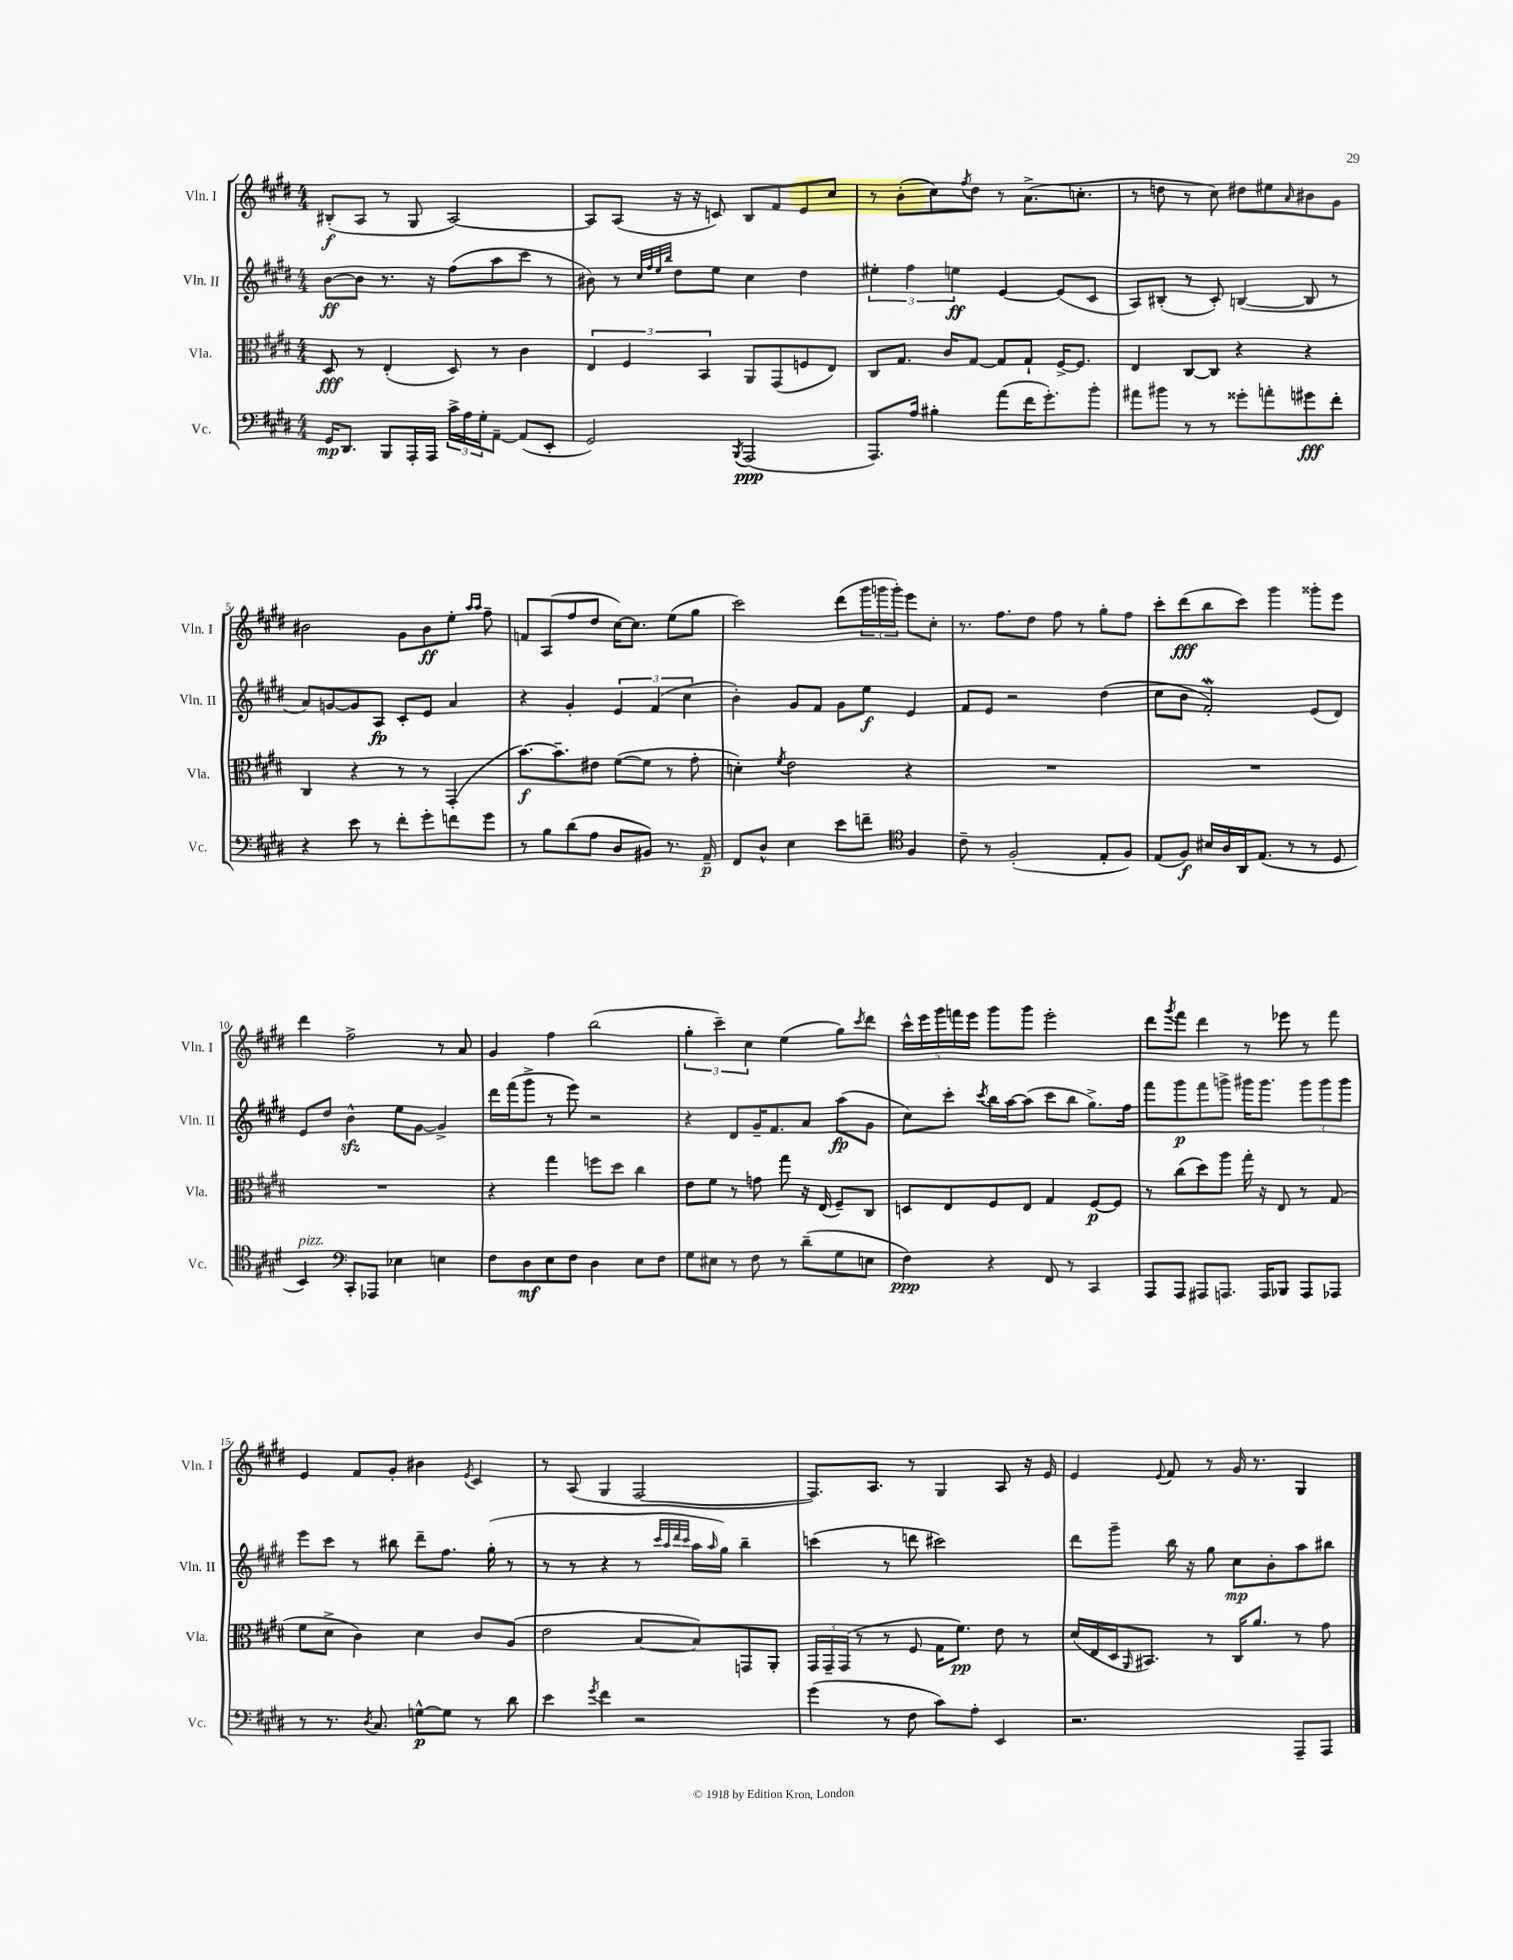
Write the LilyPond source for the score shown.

<<
\new StaffGroup <<
\new Staff = "s0" \with { instrumentName = "Vln. I" shortInstrumentName = "Vln. I" } {
    \clef treble \key e \major \numericTimeSignature \time 4/4
    bis8-.\f( a8 r8 gis8 a2~) |
    a8 a8( r16 r16 c'8) b8 fis'8 e'8 cis''8 |
    r8 b'8-.( cis''8) \acciaccatura { fis''8 } dis''8 r8 a'8.->( c''8.-. |
    r8 d''8 r8 cis''8) dis''8 eis''8 \grace { a'16 } bis'8 gis'8 |
    bis'2 gis'8 bis'8\ff e''8-. \grace { a''16 a''16 } fis''8-- |
    f'8 a8( fis''8 dis''8 cis''16~) cis''8. e''8( gis''8 |
    cis'''2) dis'''8( \tuplet 3/2 { gis'''16 g'''16 g'''16-.) } e'''8 cis''8-. |
    r8. fis''8. dis''8 fis''8 r8 gis''8-. fis''8 |
    cis'''8-. dis'''8\fff( b''8 cis'''8) gis'''4 gisis'''8-. e'''8 |
    dis'''4 fis''2-> r8 a'8 |
    gis'4 fis''4 b''2( |
    \tuplet 3/2 { gis''4-. cis'''4--) cis''4 } e''4( gis''8) \acciaccatura { cis'''8 } dis'''8 |
    \tuplet 5/4 { cis'''16-^ e'''16 gis'''16 f'''16 e'''16 } gis'''8 gis'''8 e'''2-. |
    dis'''8 \acciaccatura { gis'''8 } fis'''8 dis'''4 r8 ees'''8 r8 fis'''8 |
    e'4 fis'8 gis'8-. bis'4 \acciaccatura { e'8 } cis'4 |
    r8 a8( gis4 fis2~ |
    fis8.) a8. r8 gis4 a8 r16 e'16 |
    e'4 \appoggiatura { e'8 } fis'8 r8 gis'16 r8. gis4 \bar "|." |
}
\new Staff = "s1" \with { instrumentName = "Vln. II" shortInstrumentName = "Vln. II" } {
    \clef treble \key e \major \numericTimeSignature \time 4/4
    b'8~\ff b'8 r8. r16 fis''8( a''8 cis'''8 r8 |
    bis'8) r8 \grace { cis''32 fis''32 e''32 b''32 } dis''8 e''8 cis''4 dis''4 |
    \tuplet 3/2 { eis''4-. fis''4 e''4\ff } e'4~ e'8( cis'8 |
    a8) bis8-.( r8 cis'8-.) b4~( b8 r8 |
    a'8) g'8~ g'8 a8\fp cis'8-. e'8 a'4 |
    r4 gis'4-. \tuplet 3/2 { e'4 fis'4( cis''4 } |
    b'4-.) gis'8 fis'8 gis'8 e''8\f e'4 |
    fis'8 e'8 r2 dis''4( |
    cis''8 b'8 fis'2-.\mordent) e'8( dis'8) |
    e'8 dis''8 b'4-^\sfz e''8 gis'8~ gis'4-> |
    dis'''16 fis'''16( gis'''8-> r8 e'''8) r2 |
    r4 dis'8 gis'16-- fis'8. a'8 a''8\fp( gis'8 |
    cis''8) cis'''8-. \acciaccatura { cis'''8 } b''16 a''16~ a''8( cis'''8 b''8 gis''8.->) fis''16 |
    fis'''8 gis'''8\p fis'''8 g'''8-> gis'''16 gis'''8. \tuplet 3/2 { gis'''8 gis'''8 gis'''8 } |
    e'''8 cis'''8 r8 bis''8 dis'''8-- fis''8. gis''16-.( r8 |
    r8 r8 r4 r8 \grace { cis'''32 a''32 dis'''32 cis'''32 } a''16 \grace { a''16 } gis''16) b''4-- |
    c'''4( r8 d'''8 cis'''2) |
    dis'''8 gis'''8-- b''16 r16 gis''8 cis''8\mp b'8-. a''8 bis''8 \bar "|." |
}
\new Staff = "s2" \with { instrumentName = "Vla." shortInstrumentName = "Vla." } {
    \clef alto \key e \major \numericTimeSignature \time 4/4
    dis8\fff r8 e4-.( dis8) r8 cis'4 |
    \tuplet 3/2 { e4 fis4 b,4 } a,8 gis,8( f8 e8) |
    cis8 gis8. cis'16 gis8~ gis8 gis8-! fis16~-> fis8. |
    e4 cis8~ cis8 r4 r4 |
    cis4 r4 r8 r8 gis,4-.( |
    b'8.~\f) b'8.-- eis'8 fis'8~( fis'8 r8 gis'8-. |
    d'4-.) \acciaccatura { fis'8 } e'2 r4 |
    R1 |
    R1 |
    R1 |
    r4 gis''4 f''8 dis''8 cis''4 |
    e'8 fis'8 r8 g'8 gis''8 r16 e16( fis8--) cis8 |
    d8 e8 fis8 e8 gis4 fis8~\p fis8 |
    r8 cis''8( dis''8) a''8 gis''16-. r16 e8 r8 gis8( |
    fis'8 dis'8-> cis'4) dis'4 cis'8 a8( |
    e'2 b8~ b8) g,8 a,8-. |
    \tuplet 3/2 { gis,16 gis,16-- gis,16( } r8 r8 fis8 gis16 fis'8.\pp) e'8 r8 |
    dis'16( e16 dis16 \grace { a,16 } bis,8.) r8 cis16 a'8. r8 gis'8 \bar "|." |
}
\new Staff = "s3" \with { instrumentName = "Vc." shortInstrumentName = "Vc." } {
    \clef bass \key e \major \numericTimeSignature \time 4/4
    gis,16\mp dis,8. b,,8 a,,16-. a,,16 \tuplet 3/2 { cis'16-> a16 gis16-. } a,8~-- a,8( e,8-. |
    gis,2) \acciaccatura { b,,8 } a,,2\ppp( |
    a,,8.) a16 bis4-. a'8( fis'16 gis'8.-.) b'8-. |
    ais'8 bis'8 r8 r8 gisis'8-. a'8-. gis'8\fff fis'8-. |
    r4 e'8 r8 fis'8-. gis'8-. f'8 gis'8 |
    r8 b8 dis'8( a8 dis8 bis,8) r8. a,16--\p |
    fis,8 dis8-^ e4 e'8 f'8-- \clef tenor fis4 |
    cis'8-- r8 fis2-.( e8-. fis8) |
    e8( fis8\f) bis16 a16 a,16 e8.( r8 r8 dis8 |
    b,4^\markup { \italic "pizz." }) \clef bass cis,8-. aes,,8 ees4 e4 |
    fis8 dis8\mf e8 fis8 dis4 e8 fis8 |
    gis8 eis8 r8 fis8 r8 dis'8--( gis8 e8 |
    fis4\ppp) r4 fis,8 r8 cis,4 |
    a,,8 a,,8 ais,,8 a,,8. a,,16 bes,,8 a,,8 aes,,8 |
    r8 r8. \acciaccatura { dis8 } cis8. g8~-^\p g8 r8 dis'8 |
    e'4 \acciaccatura { gis'8 } fis'4 r2 |
    gis'4( r8 fis8 cis'8) a8-. e,4 |
    r2. a,,8-- a,,8 \bar "|." |
}
>>
>>
